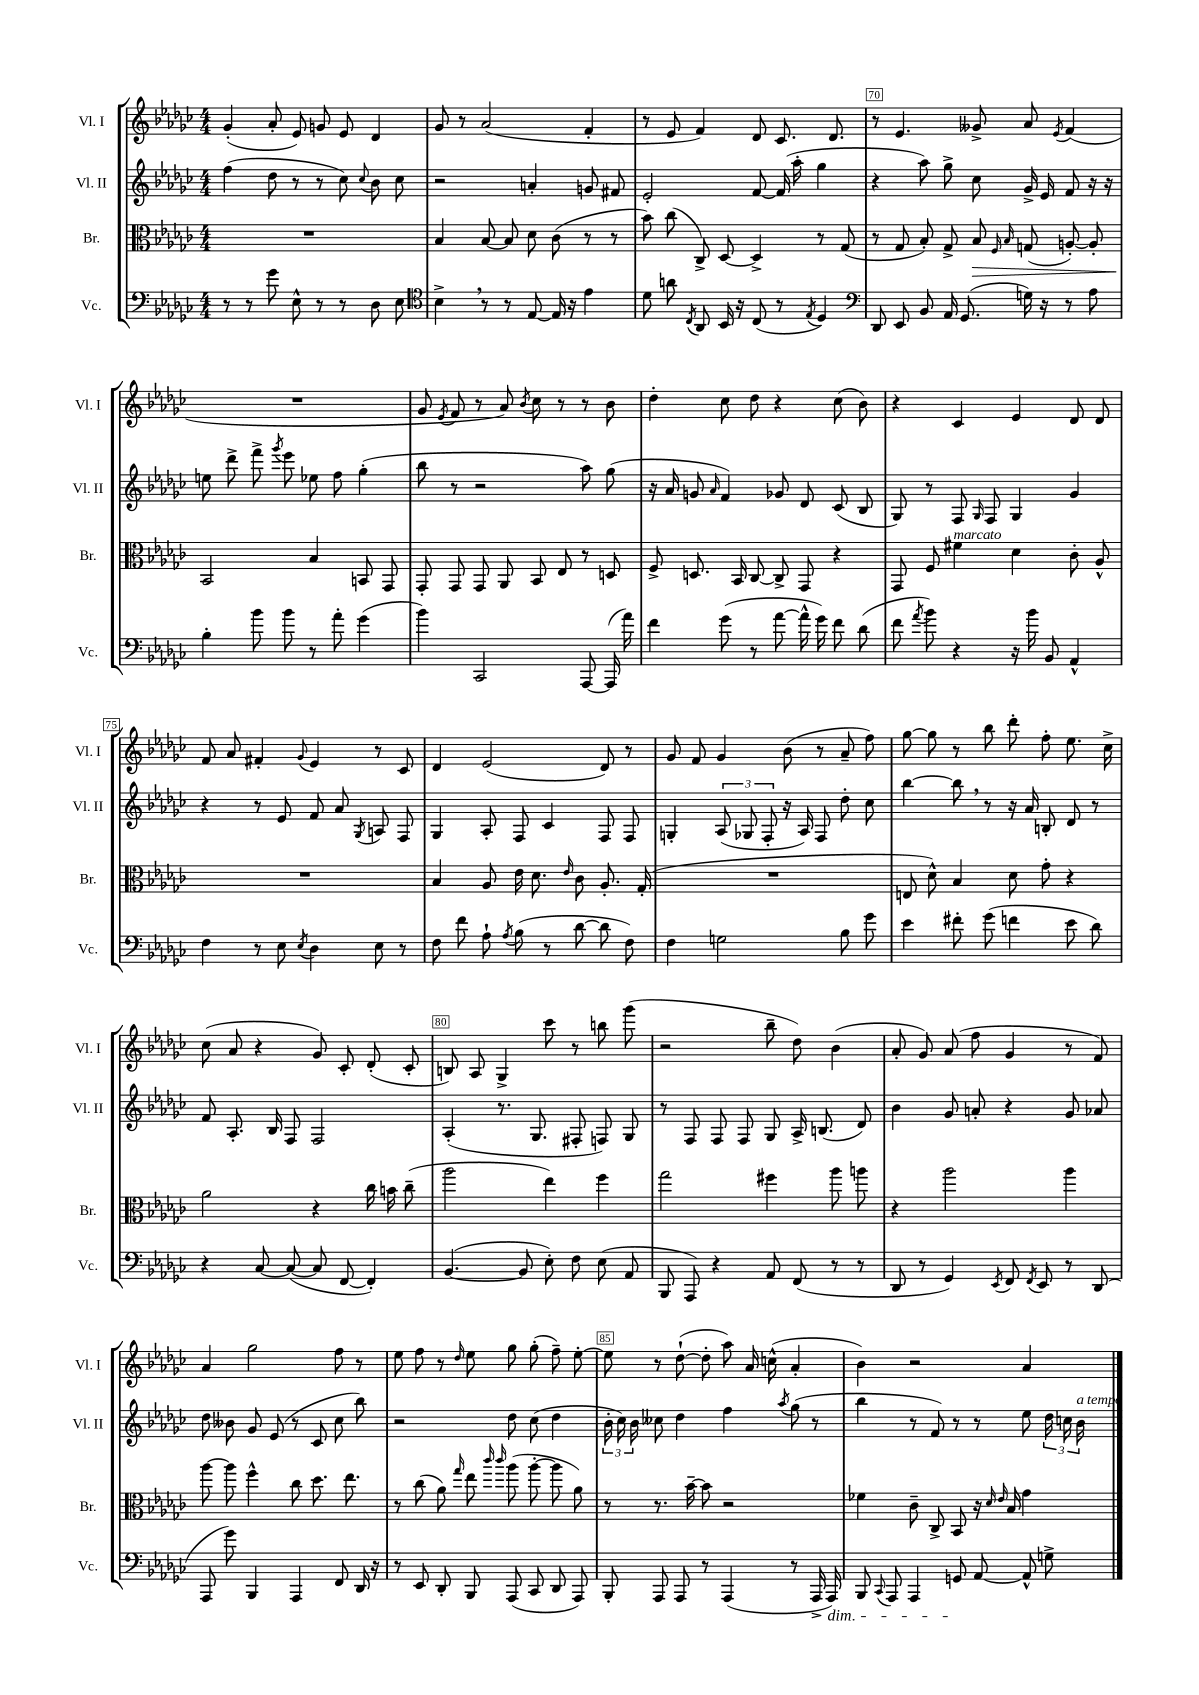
<<
\new StaffGroup <<
\new Staff = "s0" \with { instrumentName = "Vl. I" shortInstrumentName = "Vl. I" } {
    \clef treble \key ges \major \numericTimeSignature \time 4/4
    \autoBeamOff ges'4-.( aes'8-. ees'8) g'8 ees'8 des'4 |
    ges'8 r8 aes'2( f'4-. |
    r8 ees'8 f'4) des'8 ces'8. des'8. |
    r8 ees'4. geses'8-> aes'8 \acciaccatura { ees'8 } f'4( |
    R1 |
    ges'8 \acciaccatura { ees'8 } f'8 r8 aes'8) \acciaccatura { bes'8 } ces''8 r8 r8 bes'8 |
    des''4-. ces''8 des''8 r4 ces''8( bes'8) |
    r4 ces'4 ees'4 des'8 des'8 |
    f'8 aes'8 fis'4-. \appoggiatura { ges'8 } ees'4 r8 ces'8 |
    des'4 ees'2( des'8) r8 |
    ges'8 f'8 ges'4 bes'8( r8 aes'8-- f''8) |
    ges''8~ ges''8 r8 bes''8 des'''8-. f''8-. ees''8. ces''16-> |
    ces''8( aes'8 r4 ges'8) ces'8-. des'8-.( ces'8-. |
    b8) aes8 ges4-> ces'''8 r8 b''8 ges'''8( |
    r2 bes''8-- des''8) bes'4( |
    aes'8-. ges'8) aes'8( f''8 ges'4 r8 f'8) |
    aes'4 ges''2 f''8 r8 |
    ees''8 f''8 r8 \grace { des''16 } ees''8 ges''8 ges''8-.( f''8--) ees''8~-. |
    ees''8 r8 des''8~-!( des''8-. aes''8) aes'16 c''16-^( aes'4-. |
    bes'4) r2 aes'4 \bar "|." |
}
\new Staff = "s1" \with { instrumentName = "Vl. II" shortInstrumentName = "Vl. II" } {
    \clef treble \key ges \major \numericTimeSignature \time 4/4
    \autoBeamOff f''4( des''8 r8 r8 ces''8) \appoggiatura { ces''8 } bes'8 ces''8 |
    r2 a'4-. g'8 fis'8 |
    ees'2-. f'8~ f'16( aes''16-. ges''4 |
    r4 aes''8) ges''8-> ces''8 ges'16-> ees'16 f'8 r16 r16 |
    e''8 des'''8-> f'''8-> \acciaccatura { ges'''8 } ees'''8 ees''8 f''8 ges''4-.( |
    bes''8 r8 r2 aes''8) ges''8( |
    r16 aes'16 g'8 \grace { aes'16 } f'4) ges'8 des'8 ces'8( bes8 |
    ges8) r8 f8 \grace { ges16 } f8 ges4 ges'4 |
    r4 r8 ees'8 f'8 aes'8 \acciaccatura { ges8 } a8 f8 |
    ges4 aes8-. f8 ces'4 f8 f8 |
    g4-. \tuplet 3/2 { aes8( ges8 f8-. } r16 aes16) f8 des''8-. ces''8 |
    bes''4~ bes''8 \breathe r8 r16 aes'16 b8-. des'8 r8 |
    f'8 aes8.-. bes16 f8 f2 |
    aes4-.( r8. ges8. fis8-. f8) ges8 |
    r8 f8 f8 f8 ges8 aes16-> b8.( des'8) |
    bes'4 ges'8 a'8-. r4 ges'8 aes'8 |
    des''8 beses'8 ges'8 ees'8( r8 ces'8 ces''8 bes''8) |
    r2 des''8 ces''8( des''4 |
    \tuplet 3/2 { bes'16-. ces''16) bes'16 } ceses''8 des''4 f''4 \acciaccatura { aes''8 } ges''8( r8 |
    bes''4 r8 f'8) r8 r8 ees''8 \tuplet 3/2 { des''16 c''16 bes'16^\markup { \italic "a tempo" } } \bar "|." |
}
\new Staff = "s2" \with { instrumentName = "Br." shortInstrumentName = "Br." } {
    \clef alto \key ges \major \numericTimeSignature \time 4/4
    \autoBeamOff R1 |
    bes4 bes8~ bes8 des'8 ces'8( r8 r8 |
    bes'8) ces''8( ces8->) des8~ des4-> r8 ges8( |
    r8 ges8 bes8-.) ges8-> bes8\> \grace { f16 bes16 } g8( a8~-.) a8-. |
    bes,2\! bes4 b,8 ges,8 |
    ges,8-. ges,8 ges,8 aes,8 bes,8 ees8 r8 d8 |
    f8-> d8. bes,16 ces8~ ces8-> ges,8 r4 |
    ges,8 f8 fis'4^\markup { \italic "marcato" } des'4 ces'8-. aes8-^ |
    R1 |
    bes4 aes8 ees'16 des'8. \grace { ees'16 } ces'8 aes8.-. ges16-.( |
    R1 |
    e8 des'8-^) bes4 des'8 ges'8-. r4 |
    aes'2 r4 ces''16 b'16 ces''8--( |
    aes''2 ees''4) f''4 |
    ges''2 fis''4 aes''8 a''8 |
    r4 aes''2 aes''4 |
    aes''8~ aes''8 f''4-^ ces''8 des''8. ees''8. |
    r8 ces''8( aes'8) \grace { ges''16 } ees''8 \grace { ces'''16 ces'''16 } aes''8( aes''8~-. aes''8 aes'8) |
    r8 r8. bes'16~-- bes'8 r2 |
    fes'4 ces'8-- ces8-> bes,8 r16 \grace { des'16 ees'16 } bes16 ges'4 \bar "|." |
}
\new Staff = "s3" \with { instrumentName = "Vc." shortInstrumentName = "Vc." } {
    \clef bass \key ges \major \numericTimeSignature \time 4/4
    \autoBeamOff r8 r8 ges'8 ees8-^ r8 r8 des8 ees8 |
    \clef tenor bes4-> \breathe r8 r8 ees8~ ees16 r16 ees'4 |
    des'8 a'8 \acciaccatura { ces8 } aes,8 bes,16 r16 ces8( r8 \acciaccatura { ees8 } des4) |
    \clef bass des,8 ees,8 bes,8 aes,16 ges,8.( g16) r16 r8 aes8 |
    bes4-. bes'8 bes'8 r8 aes'8-. ges'4( |
    bes'4) ces,2 aes,,8~ aes,,16( aes'16) |
    f'4 ges'8( r8 aes'8~ aes'16-^ ges'16) f'8 des'8( |
    f'8 \acciaccatura { aes'8 } bes'8) r4 r16 bes'16 bes,8 aes,4-^ |
    f4 r8 ees8 \acciaccatura { ees8 } des4 ees8 r8 |
    f8 f'8 aes8-! \acciaccatura { aes8 } bes8( r8 des'8~ des'8 f8) |
    f4 g2 bes8 ges'8 |
    ees'4 fis'8-. ges'8( f'4 ees'8 des'8) |
    r4 ces8~ ces8~( ces8 f,8~ f,4-.) |
    bes,4.~( bes,8 ees8-.) f8 ees8( aes,8 |
    bes,,8 aes,,8) r4 aes,8 f,8( r8 r8 |
    des,8 r8 ges,4) \acciaccatura { ees,8 } f,8 \acciaccatura { f,8 } ees,8 r8 des,8( |
    aes,,8 ges'8) bes,,4 aes,,4 f,8 des,16 r16 |
    r8 ees,8 des,8-. bes,,8 aes,,8( ces,8 des,8 aes,,8) |
    bes,,8-. aes,,8 aes,,8 r8 aes,,4( r8 aes,,16-> aes,,16\dim) |
    bes,,8 \appoggiatura { ces,8 } aes,,8 aes,,4 g,8\! aes,8~ aes,8-^ g8-> \bar "|." |
}
>>
>>
\layout { \context { \Score currentBarNumber = #67 \override BarNumber.break-visibility = ##(#f #t #t) barNumberVisibility = #(every-nth-bar-number-visible 5) \override BarNumber.stencil = #(make-stencil-boxer 0.1 0.3 ly:text-interface::print) } }
